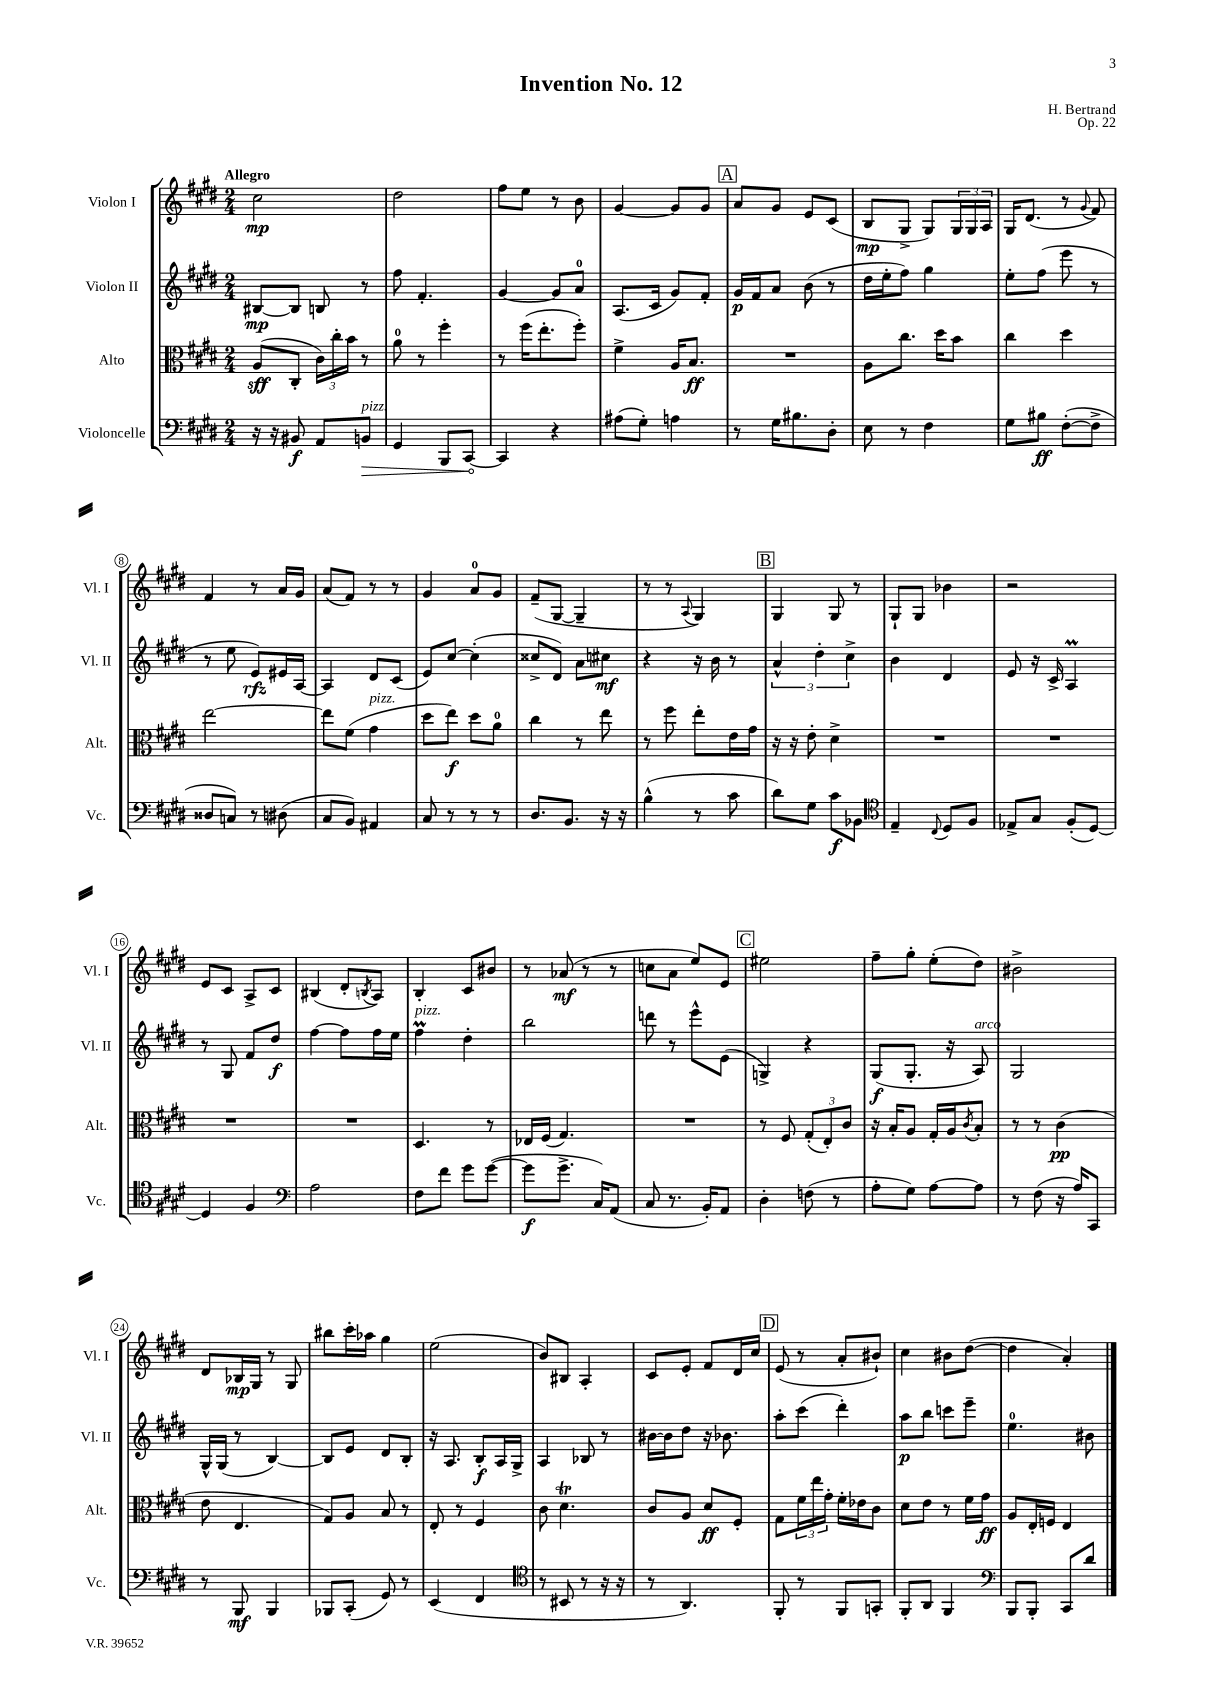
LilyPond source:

\header { title = "Invention No. 12" composer = "H. Bertrand" opus = "Op. 22" }
<<
\new StaffGroup <<
\new Staff = "s0" \with { instrumentName = "Violon I" shortInstrumentName = "Vl. I" } {
    \clef treble \key e \major \numericTimeSignature \time 2/4 \tempo "Allegro"
    cis''2\mp |
    dis''2 |
    fis''8 e''8 r8 b'8 |
    gis'4~ gis'8 gis'8 |
    \mark \markup { \box "A" } a'8 gis'8 e'8 cis'8( |
    b8\mp gis8-> gis8) \tuplet 3/2 { gis16 gis16 a16 } |
    gis16 dis'8.( r8 \appoggiatura { gis'8 } fis'8) |
    fis'4 r8 a'16 gis'16 |
    a'8( fis'8) r8 r8 |
    gis'4 a'8-0 gis'8 |
    fis'8--( gis8~ gis4-- |
    r8 r8 \appoggiatura { a8 } gis4) |
    \mark \markup { \box "B" } gis4 gis8 r8 |
    gis8-! gis8 bes'4 |
    r2 |
    e'8 cis'8 a8-> cis'8 |
    bis4( dis'8-. \acciaccatura { b8 } a8) |
    b4-. cis'8 bis'8 |
    r8 aes'8\mf( r8 r8 |
    c''8 a'8 e''8) e'8 |
    \mark \markup { \box "C" } eis''2 |
    fis''8-- gis''8-. e''8-.( dis''8) |
    bis'2-> |
    dis'8 bes16\mp gis16 r8 gis8 |
    bis''8 cis'''16-. aes''16 gis''4 |
    e''2( |
    b'8) bis8 a4-. |
    cis'8 e'8-. fis'8 dis'16 cis''16 |
    \mark \markup { \box "D" } e'8( r8 a'8-. bis'8-!) |
    cis''4 bis'8 dis''8~( |
    dis''4 a'4-.) \bar "|." |
}
\new Staff = "s1" \with { instrumentName = "Violon II" shortInstrumentName = "Vl. II" } {
    \clef treble \key e \major \numericTimeSignature \time 2/4
    bis8~\mp bis8 b8 r8 |
    fis''8 fis'4.-. |
    gis'4~ gis'8 a'8-0 |
    a8.( cis'16 gis'8) fis'8-. |
    \mark \markup { \box "A" } gis'16\p fis'16 a'8 b'8( r8 |
    dis''16 e''16-. fis''8) gis''4 |
    e''8-. fis''8( e'''8 r8 |
    r8 e''8 e'8\rfz) eis'16 a16~ |
    a4 dis'8 cis'8( |
    e'8) cis''8~ cis''4-.( |
    cisis''8-> dis'8) a'8 cis''8\mf |
    r4 r16 b'16 r8 |
    \mark \markup { \box "B" } \tuplet 3/2 { a'4-^ dis''4-. cis''4-> } |
    b'4 dis'4 |
    e'8 r16 cis'16-> a4\prall |
    r8 gis8 fis'8 dis''8\f |
    fis''4~ fis''8 fis''16 e''16 |
    fis''4\prall^\markup { \italic "pizz." } dis''4-. |
    b''2 |
    d'''8 r8 e'''8-^ e'8( |
    \mark \markup { \box "C" } g4->) r4 |
    gis8\f( gis8.-. r16 a8^\markup { \italic "arco" }) |
    gis2 |
    gis16-^ gis16( r8 b4~) |
    b8 e'8 dis'8 b8-. |
    r16 a8. b8-.\f a16 gis16-> |
    a4 bes8 r8 |
    bis'16~ bis'16 dis''8 r16 bes'8. |
    \mark \markup { \box "D" } a''8-. cis'''8( dis'''4-.) |
    a''8\p b''8 c'''8 e'''8-- |
    e''4.-0 bis'8 \bar "|." |
}
\new Staff = "s2" \with { instrumentName = "Alto" shortInstrumentName = "Alt." } {
    \clef alto \key e \major \numericTimeSignature \time 2/4
    a8\sff( cis8-. \tuplet 3/2 { cis'16) cis''16-. b'16 } r8 |
    a'8-0 r8 fis''4-. |
    r8 fis''16( e''8.-. fis''8-.) |
    fis'4-> a16 b8.\ff |
    \mark \markup { \box "A" } R2 |
    a8 cis''8. dis''16 b'8 |
    cis''4 dis''4 |
    e''2~ |
    e''8 fis'8( gis'4^\markup { \italic "pizz." } |
    dis''8 e''8\f) dis''8 a'8-0 |
    cis''4 r8 e''8 |
    r8 fis''8 e''8-. e'16 gis'16 |
    \mark \markup { \box "B" } r16 r16 e'8-. dis'4-> |
    R2 |
    R2 |
    R2 |
    R2 |
    dis4. r8 |
    ees16 fis16( gis4.) |
    R2 |
    \mark \markup { \box "C" } r8 fis8 \tuplet 3/2 { gis8-.( e8-.) cis'8 } |
    r16 b16-. a8 gis16-. a16 \acciaccatura { cis'8 } b8-. |
    r8 r8 cis'4\pp( |
    e'8 e4. |
    gis8) a8 b8 r8 |
    e8-. r8 fis4 |
    cis'8 dis'4.\trill |
    cis'8 a8 dis'8\ff fis8-. |
    \mark \markup { \box "D" } gis8 \tuplet 3/2 { fis'16 e''16 gis'16-. } fis'16-. ees'16 cis'8 |
    dis'8 e'8 r8 fis'16 gis'16\ff |
    a8 e16-. f16 e4 \bar "|." |
}
\new Staff = "s3" \with { instrumentName = "Violoncelle" shortInstrumentName = "Vc." } {
    \clef bass \key e \major \numericTimeSignature \time 2/4
    r16 r16 bis,8\f a,8 \once \override Hairpin.circled-tip = ##t b,8\>^\markup { \italic "pizz." } |
    gis,4 b,,8 cis,8~\! |
    cis,4 r4 |
    ais8( gis8-.) a4 |
    \mark \markup { \box "A" } r8 gis16 bis8. dis8-. |
    e8 r8 fis4 |
    gis8 bis8\ff fis8~-.( fis8-> |
    disis8 c8) r8 dis8( |
    cis8 b,8) ais,4 |
    cis8 r8 r8 r8 |
    dis8. b,8. r16 r16 |
    b4-^( r8 cis'8 |
    \mark \markup { \box "B" } dis'8) gis8 cis'8\f bes,8 |
    \clef tenor e4-- \appoggiatura { cis8 } dis8 fis8 |
    ees8-> gis8 fis8-.( dis8~) |
    dis4 fis4 |
    \clef bass a2 |
    fis8 fis'8 gis'8 gis'8~( |
    gis'8\f gis'8.-> cis16) a,8( |
    cis8 r8. b,16-.) a,8 |
    \mark \markup { \box "C" } dis4-. f8( r8 |
    a8-. gis8) a8~ a8 |
    r8 fis8( r16 a16) cis,8 |
    r8 b,,8\mf b,,4 |
    bes,,8 cis,8-.( gis,8) r8 |
    e,4( fis,4 |
    \clef tenor r8 bis,8 r8 r16 r16 |
    r8 a,4.) |
    \mark \markup { \box "D" } fis,8-. r8 fis,8 g,8-. |
    fis,8-. a,8 fis,4 |
    \clef bass b,,8 b,,8-. cis,8 dis'8 \bar "|." |
}
>>
>>
\layout { \context { \Score \override BarNumber.stencil = #(make-stencil-circler 0.1 0.3 ly:text-interface::print) } }
